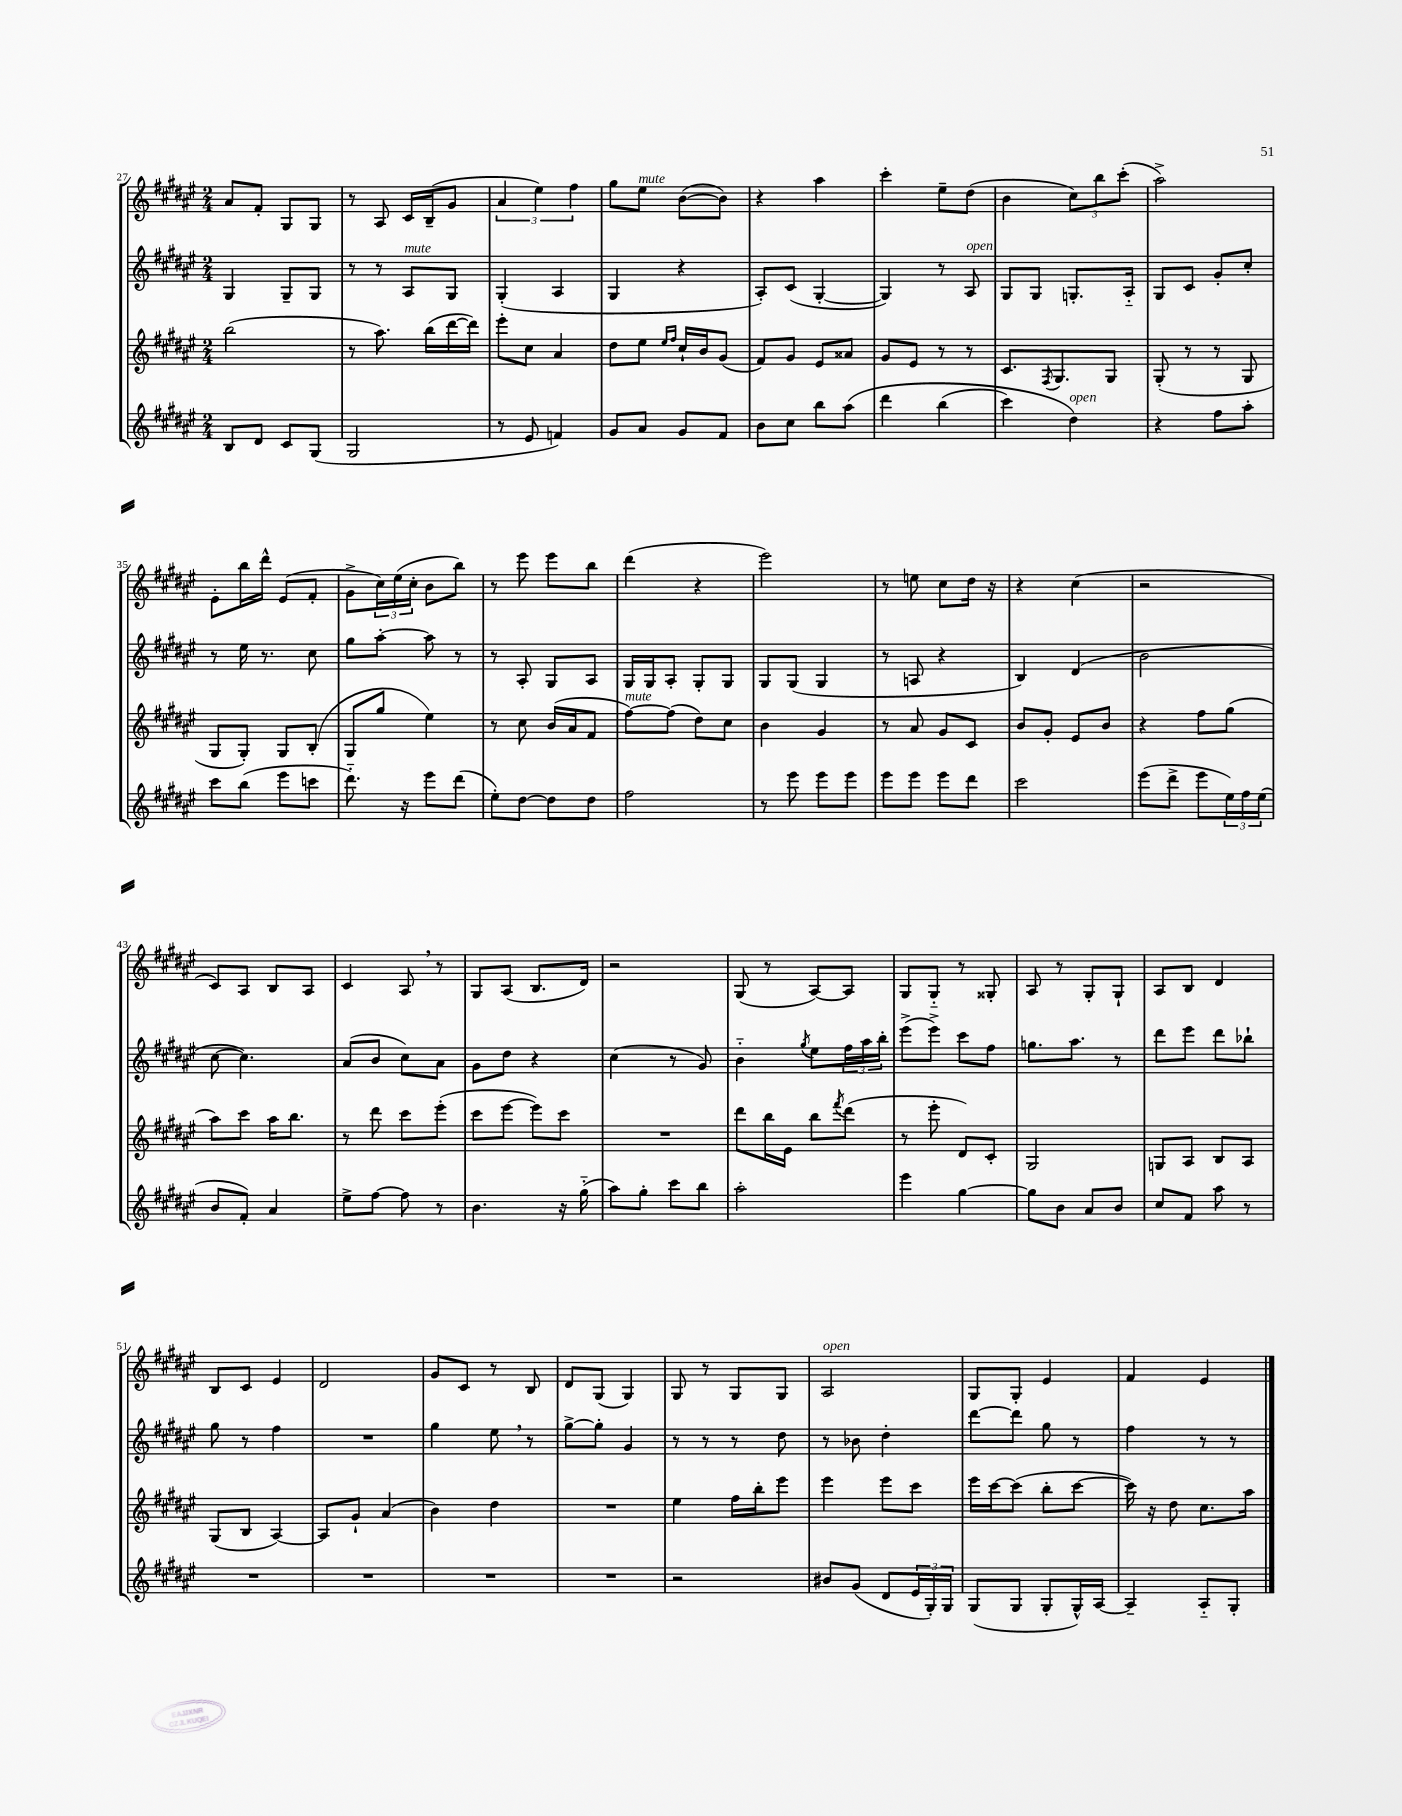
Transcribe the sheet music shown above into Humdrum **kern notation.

**kern	**kern	**kern	**kern
*staff4	*staff3	*staff2	*staff1
*clefG2	*clefG2	*clefG2	*clefG2
*k[f#c#g#d#a#e#]	*k[f#c#g#d#a#e#]	*k[f#c#g#d#a#e#]	*k[f#c#g#d#a#e#]
*M2/4	*M2/4	*M2/4	*M2/4
8B/L	(2bb\	4G#/	8a#/L
8d#/J	.	.	8f#'/J
8c#/L	.	8G#~/L	8G#/L
(8G#/J	.	8G#/J	8G#/J
=	=	=	=
2G#/	8r	8r	8r
.	8.aa#\)	8r	8A#/
.	.	8A#/L	16c#/LL
.	(16bb\LL	.	(16B~/J
.	[16ddd#\	8G#/J	8g#/J
.	16ddd#\]JJ)	.	.
=	=	=	=
8r	8eee#'\L	(4G#'/	6a#/
8e#/	8cc#\J	.	.
.	.	.	6ee#\)
4f/)	4a#/	4A#/	.
.	.	.	6ff#\
=	=	=	=
8g#/L	8dd#\L	4G#/	8gg#\L
8a#/J	8ee#\J	.	8ee#\J
.	16qqee#/LL	.	.
.	16qqff#/JJ	.	.
8g#/L	16cc#`/LL	4r	([8b\L
.	16b/J	.	.
8f#/J	(8g#/J	.	8b\]J)
=	=	=	=
8b\L	8f#/L)	8A#'/L)	4r
8cc#\J	8g#/J	(8c#/J	.
8bb\L	8e#/L	[4G#'/	4aa#\
&(8aa#\J	8a##/J	.	.
=	=	=	=
4ddd#\	8g#/L	4G#/])	4ccc#'\
.	8e#/J	.	.
(4bb\	8r	8r	8ee#~\L
.	8r	8A#/	(8dd#\J
=	=	=	=
4ccc#\)	8.c#/L	8G#/L	4b\
.	.	8G#/J	.
.	8qF#/	.	.
.	8.G#/	.	.
4dd#\&)	.	8.G'/L	12cc#\L)
.	.	.	12bb\
.	8G#/J	.	.
.	.	.	(12ccc#'\J
.	.	16A#'~/Jk	.
=	=	=	=
4r	(8G#'/	8G#/L	2aa#^\)
.	8r	8c#/J	.
8ff#\L	8r	8g#'/L	.
8aa#'\J	8G#/	8cc#'/J	.
=	=	=	=
8ccc#\L	8G#/L	8r	8e#'\L
(8bb\J	8G#'/J)	16ee#\	16bb\L
.	.	8.r	16ddd#^^\JJ
8eee#\L	8G#/L	.	(8e#/L
8ccc\J	(8B'/J	8cc#\	8f#'/J
=	=	=	=
8.ddd#'~\)	8G#/L	8gg#\L	8g#^\L
.	8gg#/J	[8aa#'\J	24cc#\L)
.	.	.	(24ee#\
16r	.	.	.
.	.	.	24cc#'\JJ
8eee#\L	4ee#\)	8aa#\]	8b\L
(8ddd#\J	.	8r	8bb\J)
=	=	=	=
8ee#'\L)	8r	8r	8r
[8dd#\J	8cc#\	8A#'/	8eee#\
8dd#\]L	(16b/LL	8G#/L	8eee#\L
.	16a#/J	.	.
8dd#\J	8f#/J	8A#/J	8bb\J
=	=	=	=
2ff#\	[8ff#\L)	16G#/LL	(4ddd#\
.	.	16G#/J	.
.	(8ff#\]J	8A#'/J	.
.	8dd#\L)	8G#'/L	4r
.	8cc#\J	8G#/J	.
=	=	=	=
8r	4b\	8G#/L	2eee#\)
8eee#\	.	(8G#/J	.
8eee#\L	4g#/	4G#/	.
8eee#\J	.	.	.
=	=	=	=
8eee#\L	8r	8r	8r
8eee#\J	8a#/	8A/	8ee\
8eee#\L	8g#/L	4r	8cc#\L
8ddd#\J	8c#/J	.	16dd#\Jk
.	.	.	16r
=	=	=	=
2ccc#\	8b/L	4B/)	4r
.	8g#'/J	.	.
.	8e#/L	(4d#/	(4cc#\
.	8b/J	.	.
=	=	=	=
(8eee#\L	4r	2b\	2r
8ddd#^\J	.	.	.
8eee#\L	8ff#\L	.	.
24ee#\L)	(8gg#\J	.	.
24ff#\	.	.	.
(24ee#\JJ	.	.	.
=	=	=	=
8b/L	8aa#\L)	[8cc#\	8c#/L)
8f#'/J)	8ccc#\J	4.cc#\])	8A#/J
4a#/	16aa#\LK	.	8B/L
.	8.bb\J	.	.
.	.	.	8A#/J
=	=	=	=
8ee#^\L	8r	(8a#/L	4c#/
[8ff#\J	8ddd#\	8b/J	.
8ff#\]	8ccc#\L	8cc#\L)	8A#/
8r	(8eee#'\J	8a#\J	8r
=	=	=	=
4.b\	8ccc#\L	8g#\L	8G#/L
.	[8eee#\J	8dd#\J	(8A#/J
.	8eee#\]L)	4r	8.B/L
16r	8ccc#\J	.	.
(16gg#'~\	.	.	16d#/Jk)
=	=	=	=
8aa#\L)	2r	(4cc#\	2r
8gg#'\J	.	.	.
8ccc#\L	.	8r	.
8bb\J	.	8g#/)	.
=	=	=	=
2aa#'\	8ddd#\L	4b'~\	(8G#/
.	16bb\L	.	8r
.	16e#\JJ	.	.
.	.	8qgg#/	.
.	8bb\L	8ee#\L	[8A#/L)
.	8qfff#/	.	.
.	(8ddd#\J	24ff#\L	8A#/]J
.	.	24aa#\	.
.	.	24bb'\JJ	.
=	=	=	=
4eee#\	8r	(8eee#^\L	8G#/L
.	8eee#'\	8eee#^\J)	8G#'~/J
[4gg#\	8d#/L)	8ccc#\L	8r
.	8c#'/J	8ff#\J	8G##'/
=	=	=	=
8gg#\]L	2G#/	8.gg\L	8A#/
8b\J	.	.	8r
.	.	8.aa#\J	.
8a#/L	.	.	8G#'/L
8b/J	.	8r	8G#`/J
=	=	=	=
8cc#/L	8G/L	8ddd#\L	8A#/L
8f#/J	8A#/J	8eee#\J	8B/J
8aa#\	8B/L	8ddd#\L	4d#/
8r	8A#/J	8bb-`\J	.
=	=	=	=
2r	(8G#/L	8gg#\	8B/L
.	8B/J	8r	8c#/J
.	[4A#/)	4ff#\	4e#/
=	=	=	=
2r	8A#/]L	2r	2d#/
.	8g#`/J	.	.
.	(4a#/	.	.
=	=	=	=
2r	4b\)	4gg#\	8g#/L
.	.	.	8c#/J
.	4dd#\	8ee#\	8r
.	.	8r	8B/
=	=	=	=
2r	2r	[8gg#^\L	8d#/L
.	.	8gg#'\]J	(8G#/J
.	.	4g#/	4G#/)
=	=	=	=
2r	4ee#\	8r	8G#/
.	.	8r	8r
.	16ff#\LL	8r	8G#/L
.	16bb'\J	.	.
.	8eee#\J	8dd#\	8G#/J
=	=	=	=
8b#/L	4eee#\	8r	2A#/
(8g#/J	.	8b-\	.
8d#/L	8eee#\L	4dd#'\	.
24e#/L	8ccc#\J	.	.
24G#'/)	.	.	.
24G#/JJ	.	.	.
=	=	=	=
(8G#/L	16eee#\LL	[8ddd#\L	8G#/L
.	[16ccc#\J	.	.
8G#/J	(8ccc#\]J	8ddd#\]J	8G#'/J
8G#'/L	8bb'\L	8gg#\	4e#/
16G#^^/L)	[8ccc#\J	8r	.
[16A#/JJ	.	.	.
=	=	=	=
4A#~/]	16ccc#\])	4ff#\	4f#/
.	16r	.	.
.	8dd#\	.	.
8A#'~/L	8.cc#\L	8r	4e#/
8G#'/J	.	8r	.
.	16aa#\Jk	.	.
==	==	==	==
*-	*-	*-	*-
